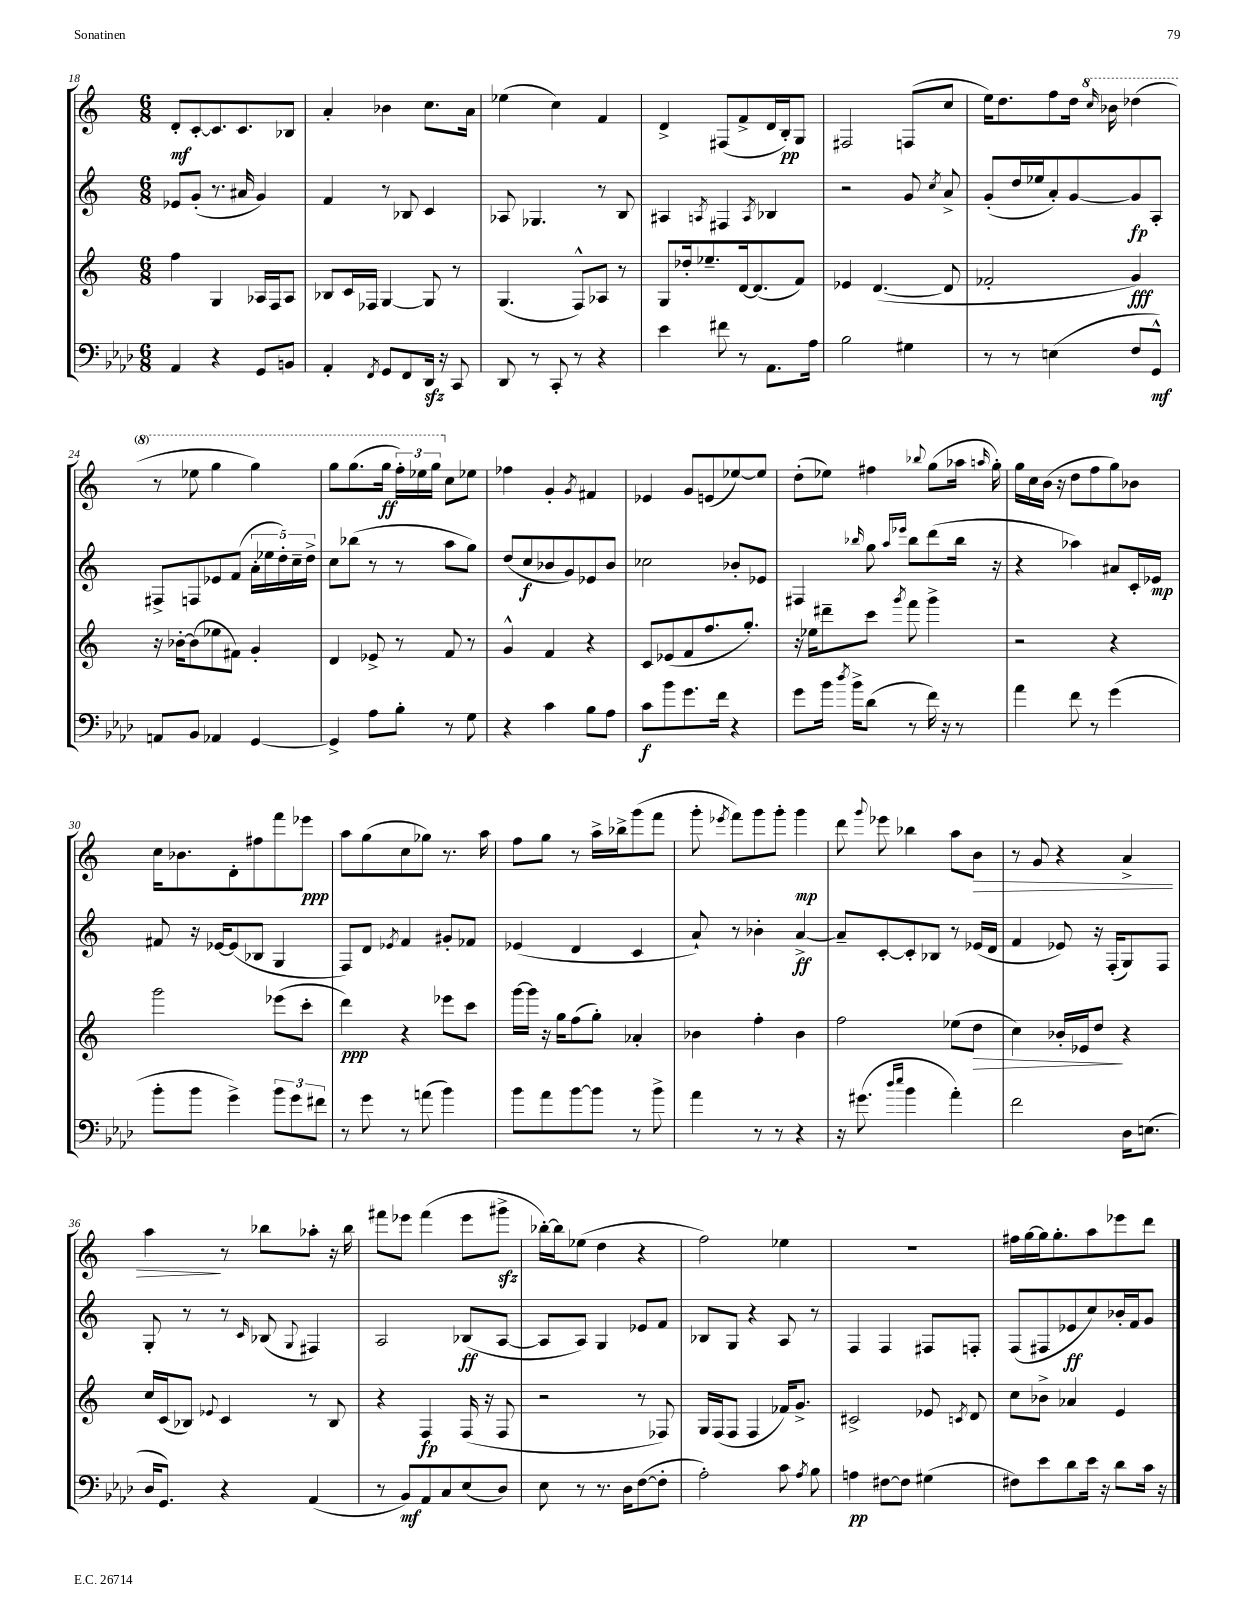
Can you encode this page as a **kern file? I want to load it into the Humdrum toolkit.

**kern	**kern	**kern	**kern
*staff4	*staff3	*staff2	*staff1
*clefF4	*clefG2	*clefG2	*clefG2
*k[b-e-a-d-]	*k[]	*k[]	*k[]
*M6/8	*M6/8	*M6/8	*M6/8
4AA-	4ff	8e-	8d'
.	.	(8g'	[8c'
4r	4G	8.r	8.c]
.	.	16a#	8.c
8GG	16A-	4g)	.
.	16F	.	.
8BB	8A-	.	8B-
=	=	=	=
4AA-'	8B-	4f	4a'
.	16c	.	.
.	16F-	.	.
8qFF	.	.	.
8GG	[4G	8r	4b-
8FF	.	8B-	.
16DD-	8G]	4c	8.cc
16r	.	.	.
8CC	8r	.	.
.	.	.	16a
=	=	=	=
8DD-	(4.G	8A-	(4ee-
8r	.	4.G-	.
8CC'	.	.	4cc)
8r	8F^^)	.	.
4r	8A-	8r	4f
.	8r	8B	.
=	=	=	=
4e-	8G	4A#	4d^
.	16dd-'	.	.
.	8.ee-~	.	.
.	.	8qA	.
8f#	.	4F#	(8F#
8r	[16d	.	8f^
.	(8.d]	.	.
.	.	8qA	.
8.AA-	.	4B-	16d
.	.	.	16B')
.	8f)	.	8G
16A-	.	.	.
=	=	=	=
2B-	4e-	2r	2F#
.	([4.d	.	.
4G#	.	8g	(8F
.	.	8qcc	.
.	8d]	8a^	8cc
=	=	=	=
8r	2f-'	(8g'	16ee)
.	.	.	8.dd
8r	.	16dd	.
.	.	16ee-	.
(4E	.	8a')	8ff
.	.	[8g	16dd
.	.	.	16qqccc
.	.	.	16bb-
8F	4g)	8g]	(4ddd-
8GG^^)	.	8A'	.
=	=	=	=
8AA	16r	8F#^	8r
.	[16b-'	.	.
8BB-	(8b-]	8F	8eee-
4AA-	8ee-	8e-	4ggg
.	8f#)	(8f	.
[4GG	4g'	20a'	4ggg)
.	.	20ee-	.
.	.	20dd')	.
.	.	20cc~	.
.	.	20dd^	.
=	=	=	=
4GG^]	4d	8cc	8ggg
.	.	(8bb-	(8.ggg
8A-	8e-^	8r	.
.	.	.	16ggg
8B-'	8r	8r	24fff')
.	.	.	24eee-
.	.	.	24ggg
8r	8f	8aa	8cc
8G	8r	8gg)	8ee-
=	=	=	=
4r	4g^^	(8dd	4ff-
.	.	8cc	.
4c	4f	8b-	4g'
.	.	8g)	.
.	.	.	8qg
8B-	4r	8e-	4f#
8A-	.	8b-	.
=	=	=	=
8c	8c	2cc-	4e-
8b-	(8e-	.	.
8.g	8f	.	8g
.	8.ff	.	(8e
16f	.	.	.
4r	.	8b-'	[8ee-)
.	8.gg')	.	.
.	.	8e-	8ee-]
=	=	=	=
8g	16r	4F#	(8dd'
.	16ee-	.	.
16b-	8ddd#~	.	8ee-)
8qdd-	.	.	.
16b-^	.	.	.
.	.	16qqbb-	.
(8d-	8ccc	8gg	4ff#
.	.	16qqaa	.
.	8qggg	16qqeee-	.
8r	8fff	8bb-	.
.	.	.	8qqbb-
16f)	4ggg^	(8ddd	(8gg
16r	.	.	.
8r	.	16bb-	16aa-
.	.	.	16qqaa
.	.	16r	16gg')
=	=	=	=
4a-	2r	4r	16gg
.	.	.	16cc
.	.	.	(16b
.	.	.	16r
8f	.	4aa-)	8dd
8r	.	.	8ff
(4g	4r	8a#	8gg)
.	.	16c'	8b-
.	.	16e-	.
=	=	=	=
8b-'	2ggg	8f#	16cc
.	.	.	8.b-
8b-	.	16r	.
.	.	[16e-	.
4g^)	.	(8e-]	8d'
.	.	8B-	8ff#
12b-	(8eee-	4G	8fff
12g	.	.	.
.	8ccc'	.	8eee-
12f#	.	.	.
=	=	=	=
8r	4ddd)	8F)	8aa
8g	.	8d	(8gg
.	.	8qe-	.
8r	4r	4f	8cc
(8a	.	.	8gg-)
4b-)	8eee-	8g#'	8.r
.	8ccc	8f-	.
.	.	.	16aa
=	=	=	=
8b-	[16ggg	(4e-	8ff
.	16ggg]	.	.
8a-	16r	.	8gg
.	16gg	.	.
[8b-	(8ff	4d	8r
8b-]	8gg')	.	16aa^
.	.	.	16bb-^
8r	4a-'	4c	(8ggg
8b-^	.	.	8fff
=	=	=	=
4a-	4b-	8a`)	8ggg'
.	.	.	8qeee-
.	.	8r	8fff)
8r	4ff'	4b-'	8ggg
8r	.	.	8ggg'
4r	4b-	[4a^	4ggg
=	=	=	=
16r	2ff	8a~]	8ddd
(8.g#	.	.	.
.	.	.	8qqggg
.	.	[8c'	8eee-
16qqdd-	.	.	.
16qqee-	.	.	.
4b-	.	8c']	4bb-
.	.	8B-	.
4a-')	(8ee-	8r	8aa
.	8dd	(16e-	8b
.	.	16d	.
=	=	=	=
2f	4cc)	4f	8r
.	.	.	8g
.	16b-'	8e-)	4r
.	16e-	.	.
.	8dd	16r	.
.	.	(16F'	.
16D-	4r	8G)	4a^
(8.E	.	.	.
.	.	8F	.
=	=	=	=
16D-	16cc	8G'	4aa
8.GG)	(16c	.	.
.	8B-)	8r	.
.	8qqe-	.	.
4r	4c	8r	8r
.	.	16qqc	.
.	.	(8B-	8bb-
.	.	8qqG	.
(4AA-	8r	4F#)	8aa-'
.	8B-	.	16r
.	.	.	16bb-
=	=	=	=
8r	4r	2A	8fff#
8BB-)	.	.	8eee-
8AA-	4F	.	(4fff#
8C	.	.	.
(8E-	(16F	(8B-	8eee-
.	16r	.	.
8D-)	8F	[8A	8ggg#^
=	=	=	=
8E-	2r	8A]	[16bb-')
.	.	.	16bb-]
8r	.	8A)	(8ee-
8.r	.	4G	4dd
16D-	.	.	.
([8F	8r	8e-	4r
8F']	8F-)	8f	.
=	=	=	=
2A-')	16G	8B-	2ff)
.	(16F	.	.
.	8F	8G	.
.	4F	4r	.
8c	16f-)	8A	4ee-
.	8.g^	.	.
8qA-	.	.	.
8B-	.	8r	.
=	=	=	=
4A	2c#^	4F	2.r
[8F#	.	4F	.
8F#]	.	.	.
(4G#	8e-	8F#	.
.	8qc	.	.
.	8d	8F'	.
=	=	=	=
8F#)	8cc	(8F	16ff#
.	.	.	[16gg
8e-	8b-^	8F#	16gg]
.	.	.	8.gg'
8d-	4a-	8e-	.
16e-	.	8cc)	8aa
16r	.	.	.
8d-	4e	16b-'	8eee-
.	.	16f	.
16c	.	8g	8ddd
16r	.	.	.
==	==	==	==
*-	*-	*-	*-
